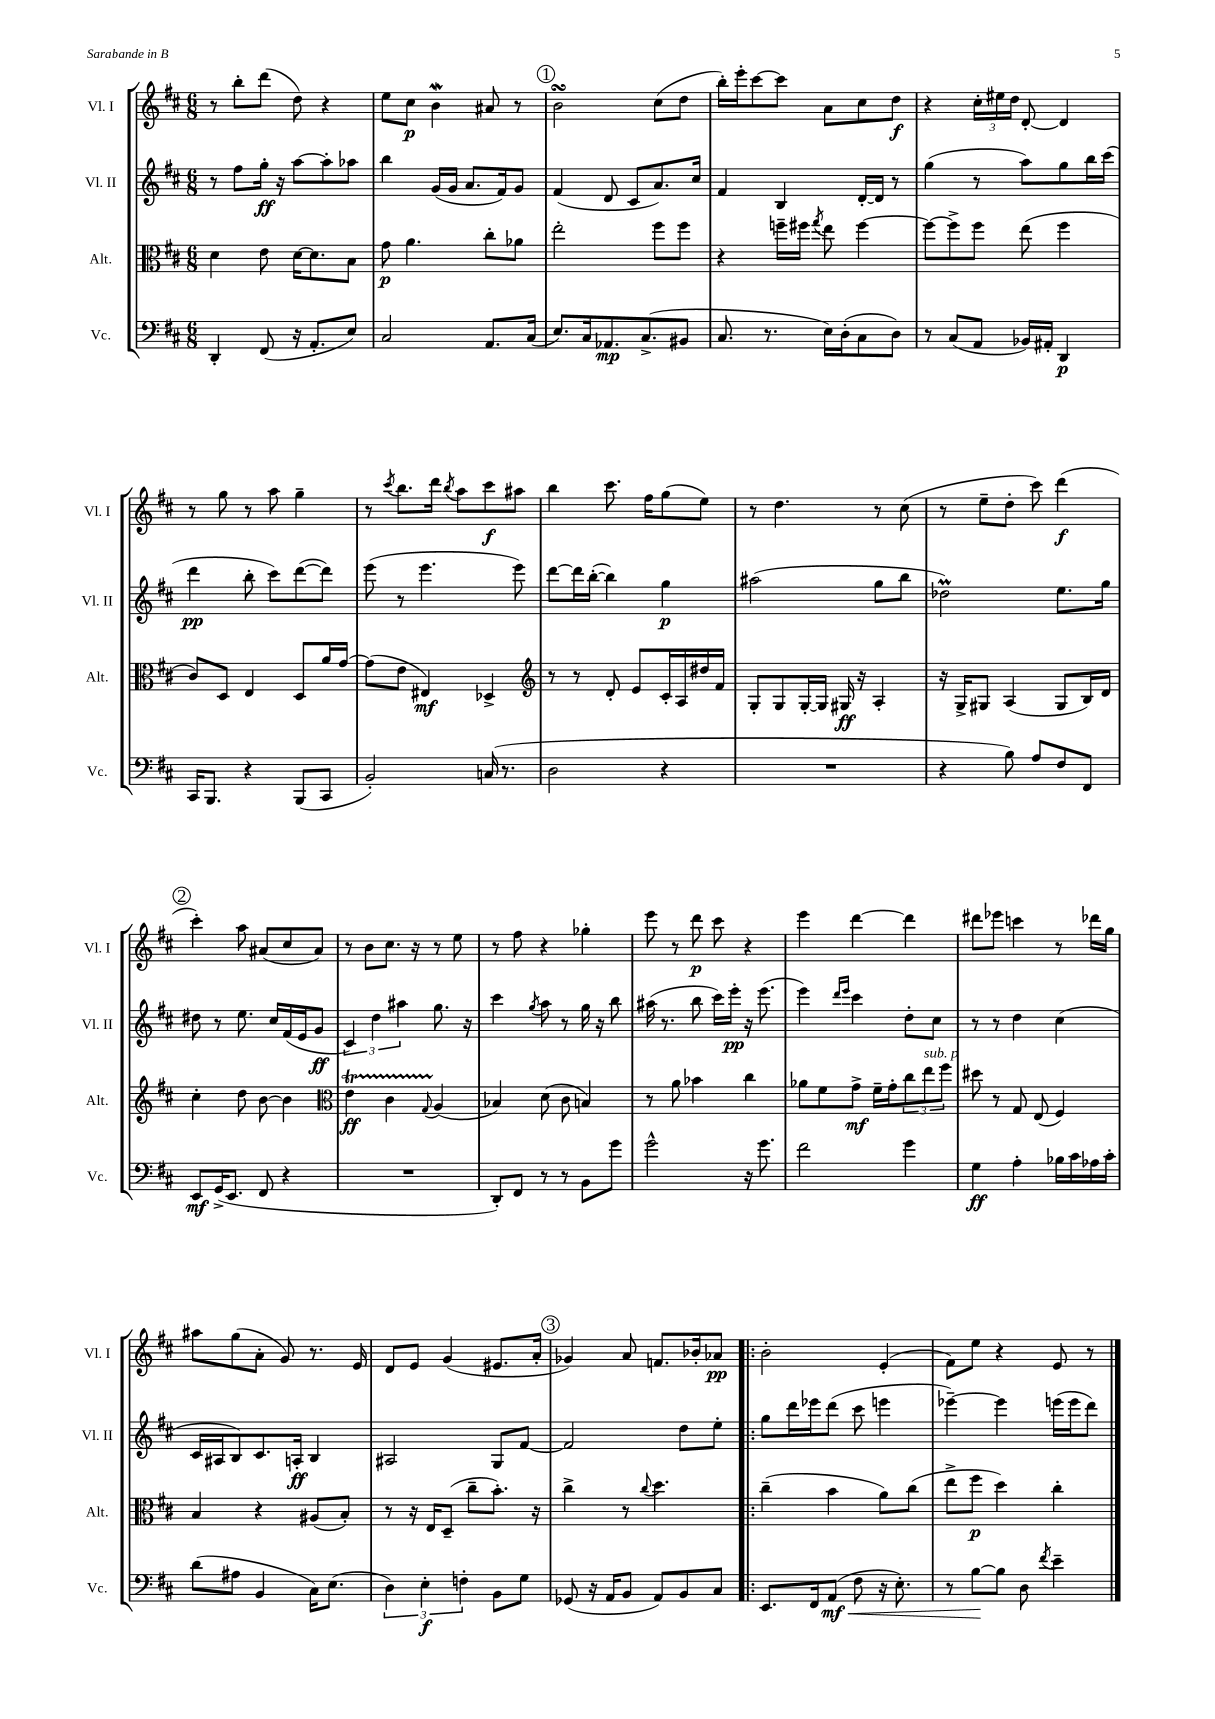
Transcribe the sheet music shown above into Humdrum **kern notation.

**kern	**kern	**kern	**kern
*staff4	*staff3	*staff2	*staff1
*clefF4	*clefC3	*clefG2	*clefG2
*k[f#c#]	*k[f#c#]	*k[f#c#]	*k[f#c#]
*M6/8	*M6/8	*M6/8	*M6/8
4DD'/	4d\	8r	8r
.	.	8ff#\L	8bb'\L
(8FF#/	8e\	16gg'\Jk	(8ddd\J
.	.	16r	.
16r	[16d\LK	[8aa\L	8dd\)
8.AA'/L	8.d\]	.	.
.	.	8aa'\]	4r
8E/J)	8B\J	8aa-\J	.
=	=	=	=
2C#/	8g\	4bb\	8ee\L
.	4.a\	.	8cc#\J
.	.	(16g/LL	4b\
.	.	16g/JJ	.
.	.	8.a/L	.
8.AA/L	8cc#'\L	.	8a#/
.	.	16f#/k)	.
.	8a-\J	8g/J	8r
(16C#/Jk	.	.	.
=	=	=	=
8.E/L)	2ee'\	(4f#/	2b\
16C#/k	.	.	.
8.AA-/	.	8d/	.
.	.	8c#/L	.
(8.C#^/	.	.	.
.	8ff#\L	8.a/)	(8cc#\L
8BB#/J	8ff#\J	.	8dd\J
.	.	16cc#/Jk	.
=	=	=	=
8.C#/	4r	4f#/	16bb'\LL)
.	.	.	16eee'\J
.	.	.	[8ccc#\
8.r	.	.	.
.	16ff~\LL	4B/	8ccc#\]J
.	16ff#\JJ	.	.
.	8qgg/	.	.
16E\LL)	8ee\	.	8a\L
(16D'\J	.	.	.
8C#\	[4ff#\	[16d'/LL	8cc#\
.	.	16d/]JJ	.
8D\J)	.	8r	8dd\J
=	=	=	=
8r	8ff#\_L	(4gg\	4r
(8C#/L	8ff#^\]	.	.
8AA/J	8ff#\J	8r	24cc#'\LL
.	.	.	24ee#\
.	.	.	24dd\JJ
16BB-/LL)	(8ee\	8aa\L)	[8d'/
16AA#'/JJ	.	.	.
4DD/	4ff#\	8gg\	4d/]
.	.	16bb\L	.
.	.	(16ccc#\JJ	.
=	=	=	=
16CC#/LK	8c#/L)	4ddd\	8r
8.BBB/J	.	.	.
.	8D/J	.	8gg\
4r	4E/	8bb'\	8r
.	.	8ccc#\L)	8aa\
(8BBB/L	8D/L	([8ddd\	4gg~\
8CC#/J	16a/L	8ddd\]J)	.
.	[16g/JJ	.	.
=	=	=	=
2BB'/)	(8g\]L	(8eee\	8r
.	.	.	8qccc#/
.	8e\J	8r	8.bb\L
.	4E#/)	4.eee\	.
.	.	.	16ddd\Jk
.	.	.	8qbb/
.	.	.	8aa\L
(16C/	4D-^/	.	8ccc#\
8.r	.	.	.
.	.	8eee\)	8aa#\J
=	=	=	=
*	*clefG2	*	*
2D\	8r	[8ddd\L	4bb\
.	8r	16ddd\]L	.
.	.	([16bb'\JJ	.
.	8d'/	4bb\])	8.ccc#\
.	8e/L	.	.
.	.	.	16ff#\LK
4r	16c#'/L	4gg\	(8gg\
.	16A/	.	.
.	16dd#/	.	8ee\J)
.	16f#/JJ	.	.
=	=	=	=
2.r	8G'/L	(2aa#\	8r
.	8G/	.	4.dd\
.	[16G'/L	.	.
.	16G/]JJ	.	.
.	16G#/	.	.
.	16r	.	.
.	4A'/	8gg\L	8r
.	.	8bb\J	(8cc#\
=	=	=	=
4r	16r	2dd-\)	8r
.	16G^/LK	.	.
.	8G#/J	.	8ee~\L
8B\)	(4A/	.	8dd'\J
8A/L	.	.	8ccc#\)
8F#/	8G#/L	8.ee\L	(4ddd\
8FF#/J	16B/L)	.	.
.	16d/JJ	16gg\Jk	.
=	=	=	=
8EE/L	4cc#'\	8dd#\	4ccc#'\)
(16GG^/K	.	8r	.
8.EE/J	.	.	.
.	8dd\	8.ee\	8aa\
8FF#/	[8b\	.	(8a#/L
.	.	16cc#/LL	.
4r	4b\]	(16f#/	8cc#/
.	.	16e/J	.
.	.	8g/J	8a#/J)
=	=	=	=
*	*clefC3	*	*
2.r	4e\	6c#/)	8r
.	.	.	8b\L
.	.	6dd\	.
.	4c#\	.	8.cc#\J
.	.	6aa#\	.
.	.	.	16r
.	8qqG/	.	.
.	(4A/	8.gg\	8r
.	.	.	8ee\
.	.	16r	.
=	=	=	=
8DD'/L)	4B-/)	4ccc#\	8r
8FF#/J	.	.	8ff#\
.	.	8qgg/	.
8r	(8d\	8aa\	4r
8r	8c#\	8r	.
8BB\L	4B/)	16gg\	4gg-'\
.	.	16r	.
8g\J	.	8bb\	.
=	=	=	=
2g^^\	8r	(16aa#\	8eee\
.	.	8.r	.
.	8a\	.	8r
.	4b-\	8bb\	8ddd\
.	.	16ccc#\LL)	8ccc#\
.	.	16eee'\JJ	.
16r	4cc#\	16r	4r
8.g\	.	(8.eee\	.
=	=	=	=
2f#\	8a-\L	4eee\)	4eee\
.	8f#\	.	.
.	.	16qqddd/LL	.
.	.	16qqeee/JJ	.
.	8g^\J	4ccc#\	[4ddd\
.	16f#~\LL	.	.
.	16g'\J	.	.
4g\	12cc#\	8dd'\L	4ddd\]
.	12ee\	.	.
.	.	8cc#\J	.
.	12ff#\J	.	.
=	=	=	=
4G\	8dd#\	8r	8ddd#\L
.	8r	8r	8eee-\J
4A'\	8G/	4dd\	4ccc\
.	(8E/	.	.
16B-\LL	4F#/)	(4cc#\	8r
16c#\	.	.	.
16A-\	.	.	16ddd-\LL
16c#'\JJ	.	.	16gg\JJ
=	=	=	=
(8d\L	4B/	16c#/LL	8aa#\L
.	.	16A#/J	.
8A#\J	.	8B/)	(8gg\
4BB/	4r	8.c#/	8a'\J
.	.	.	8g/)
.	.	16A'/Jk	.
16C#\LK)	(8A#/L	4B/	8.r
(8.E\J	.	.	.
.	8B'/J)	.	.
.	.	.	16e/
=	=	=	=
6D\)	8r	2A#/	8d/L
.	16r	.	8e/J
6E'\	.	.	.
.	16E/LK	.	.
.	(8D~/J	.	(4g/
6F'\	.	.	.
.	8cc#~\L	.	.
8BB\L	8.b'\J)	8G/L	8.e#/L
8G\J	.	[8f#/J	.
.	16r	.	16a'/Jk
=	=	=	=
(8GG-/	4cc#^\	2f#/]	4g-/)
16r	.	.	.
16AA/LK	.	.	.
8BB/J	8r	.	8a/
.	8qqcc#/	.	.
8AA/L)	4.dd\	.	8.f/L
8BB/	.	8dd\L	.
.	.	.	16b-'/k
8C#/J	.	8ee'\J	8a-/J
=!|:	=!|:	=!|:	=!|:
8.EE/L	(4cc#~\	8gg\L	2b'\
.	.	16ddd\L	.
16FF#/k	.	16eee-\J	.
(8AA/J	4b\	(8ddd\J	.
8F#\	.	8ccc#\	.
16r	8a\L)	4eee\	(4e'/
8.E'\)	.	.	.
.	(8cc#\J	.	.
=	=	=	=
8r	8ee^\L	[4eee-~\)	8f#\L)
[8B\L	8ff#\J	.	8ee\J
8B\]J	4dd\)	4eee-\]	4r
8D\	.	.	.
8qf#/	.	.	.
4e~\	4cc#'\	(16eee\LL	8e/
.	.	16eee\J	.
.	.	8ddd\J)	8r
==	==	==	==
*-	*-	*-	*-
